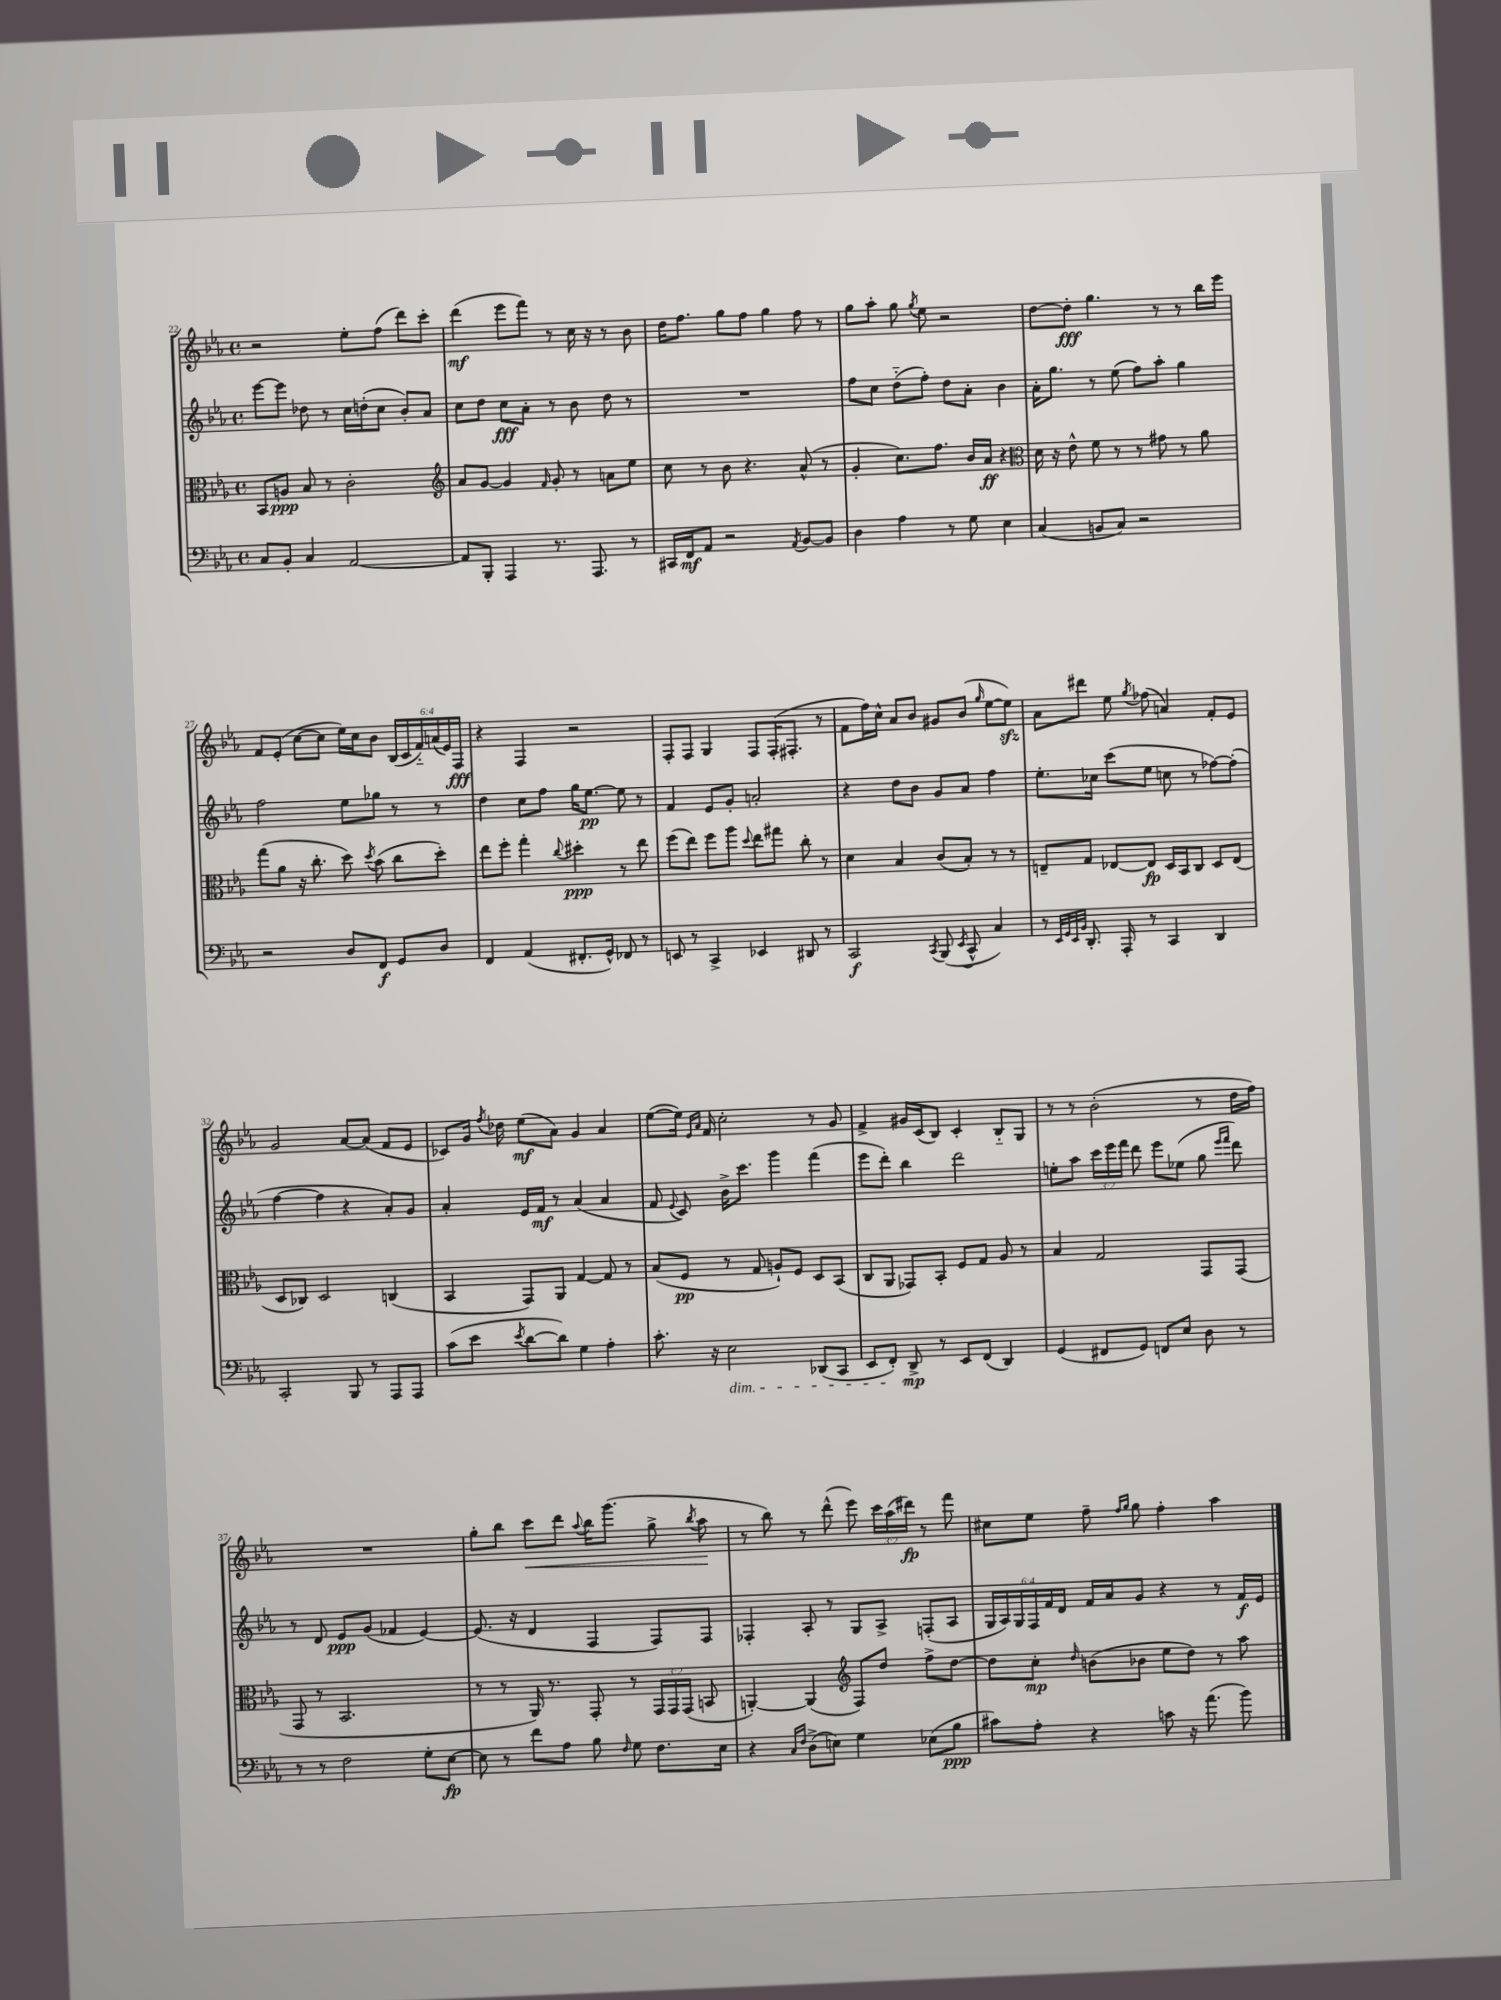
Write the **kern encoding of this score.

**kern	**dynam	**kern	**dynam	**kern	**dynam	**kern	**dynam
*part4	*part4	*part3	*part3	*part2	*part2	*part1	*part1
*staff4	*staff4	*staff3	*staff3	*staff2	*staff2	*staff1	*staff1
*clefF4	*	*clefC3	*	*clefG2	*	*clefG2	*
*k[b-e-a-]	*	*k[b-e-a-]	*	*k[b-e-a-]	*	*k[b-e-a-]	*
*M4/4	*	*M4/4	*	*M4/4	*	*M4/4	*
*met(c)	*	*met(c)	*	*met(c)	*	*met(c)	*
=22	=22	=22	=22	=22	=22	=22	=22
8C/L	.	8BB-/L	.	[8eee-\L	.	2r	.
8BB-'/J	.	8An/J	ppp	8eee-\J]	.	.	.
4C/	.	8B-/	.	8dd-X\	.	.	.
.	.	8r	.	8r	.	.	.
[2AA-/	.	2c'\	.	16cc\LL	.	8ee-'\L	.
.	.	.	.	(16ddn'\J	.	.	.
.	.	.	.	8cc\J	.	(8ff\J	.
.	.	.	.	8b-'/L)	.	8ddd\L)	.
.	.	.	.	8a-/J	.	8ccc'\J	.
=23	=23	=23	=23	=23	=23	=23	=23
*	*	*clefG2	*	*	*	*	*
8AA-/L]	.	8a-/L	.	8cc\L	.	(4ddd\	mf
8BBB-'/J	.	[8g/J	.	8dd\J	.	.	.
4AAA-/	.	4g/]	.	8cc\L	fff	8eee-\L	.
.	.	.	.	8a-'\J	.	8fff\J)	.
.	.	16qqf/	.	.	.	.	.
8.r	.	8g'/	.	8r	.	8r	.
.	.	8r	.	8b-\	.	16cc\	.
8.AAA-/	.	.	.	.	.	16r	.
.	.	8an\L	.	8dd\	.	8r	.
8r	.	8ee-\J	.	8r	.	8b-\	.
=24	=24	=24	=24	=24	=24	=24	=24
16CC#X/LL	.	8cc\	.	1r	.	16dd\KL	.
16FF/J	mf	.	.	.	.	8.ff\J	.
8AA-/J	.	8r	.	.	.	.	.
2r	.	8b-\	.	.	.	8gg\L	.
.	.	4.r	.	.	.	8ff\J	.
.	.	.	.	.	.	4gg\	.
8qAA-/	.	.	.	.	.	.	.
[8BB-/L	.	(8a-^^/	.	.	.	8ff\	.
8BB-/J]	.	8r	.	.	.	8r	.
=25	=25	=25	=25	=25	=25	=25	=25
4D\	.	4g'/	.	8ff\L	.	8gg\L	.
.	.	.	.	8cc\J	.	8aa-'\J	.
4A-\	.	8.cc\L)	.	(8dd\L	.	8gg\	.
.	.	.	.	.	.	8qgg/	.
.	.	.	.	8ff'\J)	.	8ee-\	.
.	.	8.ff\J	.	.	.	.	.
8r	.	.	.	8dd\L	.	2r	.
8G\	.	16b-/LL	.	8a-'\J	.	.	.
.	.	16a-/JJ	ff	.	.	.	.
4E-\	.	4r	.	4b-\	.	.	.
=26	=26	=26	=26	=26	=26	=26	=26
*	*	*clefC3	*	*	*	*	*
(4C/	.	16d\	.	16a-'\KL	.	[8dd\L	.
.	.	16r	.	8.gg\J	.	.	.
.	.	8e-^^\	.	.	.	8dd'\J]	fff
8BBn/L	.	8f\	.	8r	.	4.gg\	.
8C/J)	.	8r	.	(8ee-\	.	.	.
2r	.	8r	.	8ff\L)	.	.	.
.	.	8g#X\	.	8aa-'\J	.	8r	.
.	.	8r	.	4gg\	.	8r	.
.	.	8a-\	.	.	.	16bb-\LL	.
.	.	.	.	.	.	16eee-\JJ	.
!!LO:LB:g=z
=27	=27	=27	=27	=27	=27	=27	=27
2r	.	(8gg\L	.	2ff\	.	8f/L	.
.	.	8a-\J	.	.	.	(8e-'/J	.
.	.	16r	.	.	.	[8cc\L	.
.	.	8.cc'\	.	.	.	.	.
.	.	.	.	.	.	8cc\J]	.
8D/L	.	8dd\)	.	8ee-\L	.	16ee-\LL)	.
.	.	.	.	.	.	16cc\J	.
.	.	8qdd/	.	.	.	.	.
8FF/J	f	(8b-\	.	8gg-X\J	.	8b-\J	.
8GG/L	.	8cc\L	.	8r	.	(24B-/LL	.
.	.	.	.	.	.	24c/	.
.	.	.	.	.	.	24f/)	.
8D/J	.	8dd'\J)	.	8r	.	(24an/	.
.	.	.	.	.	.	24e-/)	.
.	.	.	.	.	.	24F/JJ	fff
=28	=28	=28	=28	=28	=28	=28	=28
4FF/	.	8ee-\L	.	4dd\	.	4r	.
.	.	8ff'\J	.	.	.	.	.
(4AA-/	.	4gg'\	.	8cc\L	.	4F/	.
.	.	.	.	8ff\J	.	.	.
.	.	8qqcc/	.	.	.	.	.
8.FF#X'/L	.	4dd#X'\	ppp	16gg\KL	.	2r	.
.	.	.	.	[8.ee-\J	pp	.	.
16GG^^/Jk)	.	.	.	.	.	.	.
8FF-X/	.	8r	.	8ee-\]	.	.	.
8r	.	8ee-\	.	8r	.	.	.
=29	=29	=29	=29	=29	=29	=29	=29
8EEn/	.	(8ff\L	.	4f/	.	8F'/L	.
8r	.	8ee-\J)	.	.	.	8F/J	.
4CC^/	.	8ff\L	.	8e-/L	.	4G/	.
.	.	8aa-\J	.	8g'/J	.	.	.
.	.	8qqdd/	.	.	.	.	.
4EE-X/	.	8ee-\L	.	2an'/	.	8F/L	.
.	.	8gg#X\J	.	.	.	(16F'/K	.
.	.	.	.	.	.	8.F#X'/J	.
8DD#X/	.	8cc'\	.	.	.	.	.
8r	.	8r	.	.	.	8r	.
=30	=30	=30	=30	=30	=30	=30	=30
2CC/	f	4d\	.	4r	.	8f\L	.
.	.	.	.	.	.	16ff\L)	.
.	.	.	.	.	.	16cc^^\JJ	.
.	.	4B-/	.	8dd\L	.	8a-/L	.
.	.	.	.	8b-\J	.	8b-/J	.
8qCC/	.	.	.	.	.	.	.
(8BBB-/	.	(8c/L	.	8g/L	.	8g#X/L	.
8qEE-/	.	.	.	.	.	.	.
8CC^^/	.	8B-'/J)	.	8a-/J	.	(8b-/J	.
.	.	.	.	.	.	16qqgg/	.
4C/)	.	8r	.	4ff\	.	[8ee-\L	.
.	.	8r	.	.	.	8ee-zz\J])	.
=31	=31	=31	=31	=31	=31	=31	=31
8r	.	8En~/L	.	8.ee-'\L	.	8a-\L	.
32qqEE-/LLL	.	.	.	.	.	.	.
32qqGG/	.	.	.	.	.	.	.
32qqEE-/	.	.	.	.	.	.	.
32qqBB-/JJJ	.	.	.	.	.	.	.
8.DD'/	.	8G/J	.	.	.	8ddd#X\J	.
.	.	.	.	16cc-X\Jk	.	.	.
.	.	[8E-X/L	.	(8ccc\L	.	8ee-\	.
16AAA-'/	.	.	.	.	.	.	.
.	.	.	.	.	.	8qgg/	.
8r	.	8E-/J]	fp	8ee-\J	.	(8ff-X\	.
4CC/	.	16D/LL	.	8ccn\	.	4an/)	.
.	.	16BB-/J	.	.	.	.	.
.	.	8C/J	.	8r	.	.	.
4DD/	.	8D/L	.	[8ff-X\L)	.	8f'/L	.
.	.	(8E-/J	.	(8ff-'\J]	.	8e-/J	.
!!LO:LB:g=z
=32	=32	=32	=32	=32	=32	=32	=32
2CC'/	.	8D/L	.	[4ff\	.	2g/	.
.	.	8C-X/J)	.	.	.	.	.
.	.	2D/	.	4ff\]	.	.	.
8BBB-/	.	.	.	4r	.	[8a-/L	.
8r	.	.	.	.	.	(8a-/J]	.
8AAA-/L	.	(4Cn/	.	8a-'/L)	.	8f/L	.
8AAA-/J	.	.	.	8g/J	.	8e-/J	.
=33	=33	=33	=33	=33	=33	=33	=33
(8c\L	.	4BB-/	.	4a-'/	.	8c-X/L)	.
8e-\J	.	.	.	.	.	16g/Jk	.
.	.	.	.	.	.	8qff/	.
.	.	.	.	.	.	16dd-X\	.
8qe-/	.	.	.	.	.	.	.
[8d\L	.	8GG/L)	.	16e-/LL	.	(8ee-\L	mf
.	.	.	.	16f/JJ	mf	.	.
8d\J])	.	8AA-/J	.	8r	.	8a-\J)	.
4G\	.	[4G/	.	(4a-/	.	4g/	.
4A-'\	.	8G/]	.	4a-/	.	4a-/	.
.	.	8r	.	.	.	.	.
=34	=34	=34	=34	=34	=34	=34	=34
8.c'\	.	(8B-/L	.	8f/	.	([8ee-\L	.
.	.	.	.	8qqe-/	.	.	.
.	.	8F/J	pp	8c/)	.	16ee-\Jk])	.
.	.	.	.	.	.	16qqe-/LL	.
.	.	.	.	.	.	16qqa-/JJ	.
16r	.	.	.	.	.	16f/	.
!LO:TX:b:i:t=dim.	!	!	!	!	!	!	!
2E-\	.	8r	.	16b-^\KL	.	2cc'\	.
.	.	.	.	8.ccc\J	.	.	.
.	.	8G/	.	.	.	.	.
.	.	8An`/L)	.	4ggg\	.	.	.
.	.	8F/J	.	.	.	.	.
(8DD-X/L	.	8D/L	.	(4fff\	.	8r	.
8CC/J	.	(8BB-/J	.	.	.	8g/	.
=35	=35	=35	=35	=35	=35	=35	=35
8EE-/L	.	8C/L	.	8eee-\L	.	4f^/	.
8FF'/J)	.	8AA-/J	.	8ddd'\J)	.	.	.
8DD^/	mp	8GG-X/L)	.	4bb-\	.	16g#X/LL	.
.	.	.	.	.	.	(16c/J	.
8r	.	8BB-'/J	.	.	.	8B-/J)	.
8EE-/L	.	8F/L	.	2ddd\	.	4c'/	.
(8FF/J	.	8G/J	.	.	.	.	.
4DD/)	.	8A-/	.	.	.	8B-/L	.
.	.	8r	.	.	.	8G/J	.
=36	=36	=36	=36	=36	=36	=36	=36
(4GG/	.	4B-/	.	8een'\L	.	8r	.
.	.	.	.	8aa-\J	.	8r	.
8FF#X/L	.	2G/	.	24ccc\LL	.	(2b-'\	.
.	.	.	.	24eee-\	.	.	.
.	.	.	.	24fff\JJ	.	.	.
8GG/J)	.	.	.	8ddd\	.	.	.
8FFn/L	.	.	.	8eee-\L	.	.	.
8E-/J	.	.	.	(8ee-X\J	.	.	.
8D\	.	8GG/L	.	8gg\	.	8r	.
.	.	.	.	16qqeee-/LL	.	.	.
.	.	.	.	16qqfff/JJ	.	.	.
8r	.	(8GG/J	.	8ddd\)	.	16dd\LL	.
.	.	.	.	.	.	16ff\JJ)	.
!!LO:LB:g=z
=37	=37	=37	=37	=37	=37	=37	=37
8r	.	8GG/	.	8r	.	1r	.
8r	.	8r	.	8d/	.	.	.
2F\	.	2.BB-/	.	8e-/L	ppp	.	.
.	.	.	.	(8g/J	.	.	.
.	.	.	.	4f-X/	.	.	.
8G'\L	.	.	.	[4e-/)	.	.	.
[8E-\J	fp	.	.	.	.	.	.
=38	=38	=38	=38	=38	=38	=38	=38
8E-\]	.	8r	.	(8.e-/]	.	8gg'\L	.
8r	.	8r	.	.	.	8bb-\J	.
.	.	.	.	16r	.	.	.
!	!	!	!	!	!	!	!LO:HP:b
8f\L	.	16AA-/)	.	4d/	.	8ccc\L	<
.	.	8.r	.	.	.	.	.
8A-\J	.	.	.	.	.	8ddd\J	.
.	.	.	.	.	.	8qqaa-/	.
8B-\	.	8GG'/	.	4F/	.	16bb-\KL	.
.	.	.	.	.	.	(8.ggg\J	.
16qqF/	.	.	.	.	.	.	.
8G\	.	8r	.	.	.	.	.
8.F\L	.	24GG/LL	.	8F/L)	.	8gg^\	.
.	.	24GG/	.	.	.	.	.
.	.	(24GG/JJ	.	.	.	.	.
.	.	.	.	.	.	8qbb-/	.
.	.	8BBn/	.	8F/J	.	8aa-\	.
16E-\Jk	.	.	.	.	.	.	.
.	.	.	.	.	.	.	[
=39	=39	=39	=39	=39	=39	=39	=39
4r	.	[4AAn'/)	.	4F-X'/	.	8r	.
.	.	.	.	.	.	8bb-\)	.
16qqC/LL	.	.	.	.	.	.	.
16qqF/JJ	.	.	.	.	.	.	.
(8D^\L	.	(4AA/]	.	8A-'/	.	8r	.
8En\J)	.	.	.	8r	.	(8ddd^^\	.
*	*	*clefG2	*	*	*	*	*
4G\	.	8F/L)	.	8G/L	.	8eee-\)	.
.	.	8dd/J	.	8A-^/J	.	24ccc\LL	.
.	.	.	.	.	.	(24aa-\	.
.	.	.	.	.	.	24ddd#X\JJ)	fp
(8E-X\L	.	8ff^\L	.	(8Fn'/L	.	8r	.
8B-\J	ppp	[8dd\J	.	8A-/J	.	8fff\	.
=40	=40	=40	=40	=40	=40	=40	=40
8c#X\L)	.	8dd\L]	.	24G/LL	.	8cc#X\L	.
.	.	.	.	24A-/)	.	.	.
.	.	.	.	24G/	.	.	.
8A-'\J	.	8cc'\J	mp	24F/	.	8ee-\J	.
.	.	.	.	24f/	.	.	.
.	.	.	.	24d/JJ	.	.	.
.	.	16qqdd/	.	.	.	.	.
4r	.	(8bn\L	.	16f/LL	.	8ff~\	.
.	.	.	.	16a-/J	.	.	.
.	.	.	.	.	.	16qqff/LL	.
.	.	.	.	.	.	16qqgg/JJ	.
.	.	8b-X\J	.	8g/J	.	8gg\	.
8cn\	.	8ee-\L	.	4r	.	4ff'\	.
16r	.	8dd\J)	.	.	.	.	.
(8.a-\	.	.	.	.	.	.	.
.	.	8r	.	8r	.	4aa-\	.
8b-\)	.	8aa-\	.	16f/LL	f	.	.
.	.	.	.	16e-/JJ	.	.	.
==	==	==	==	==	==	==	==
*-	*-	*-	*-	*-	*-	*-	*-
